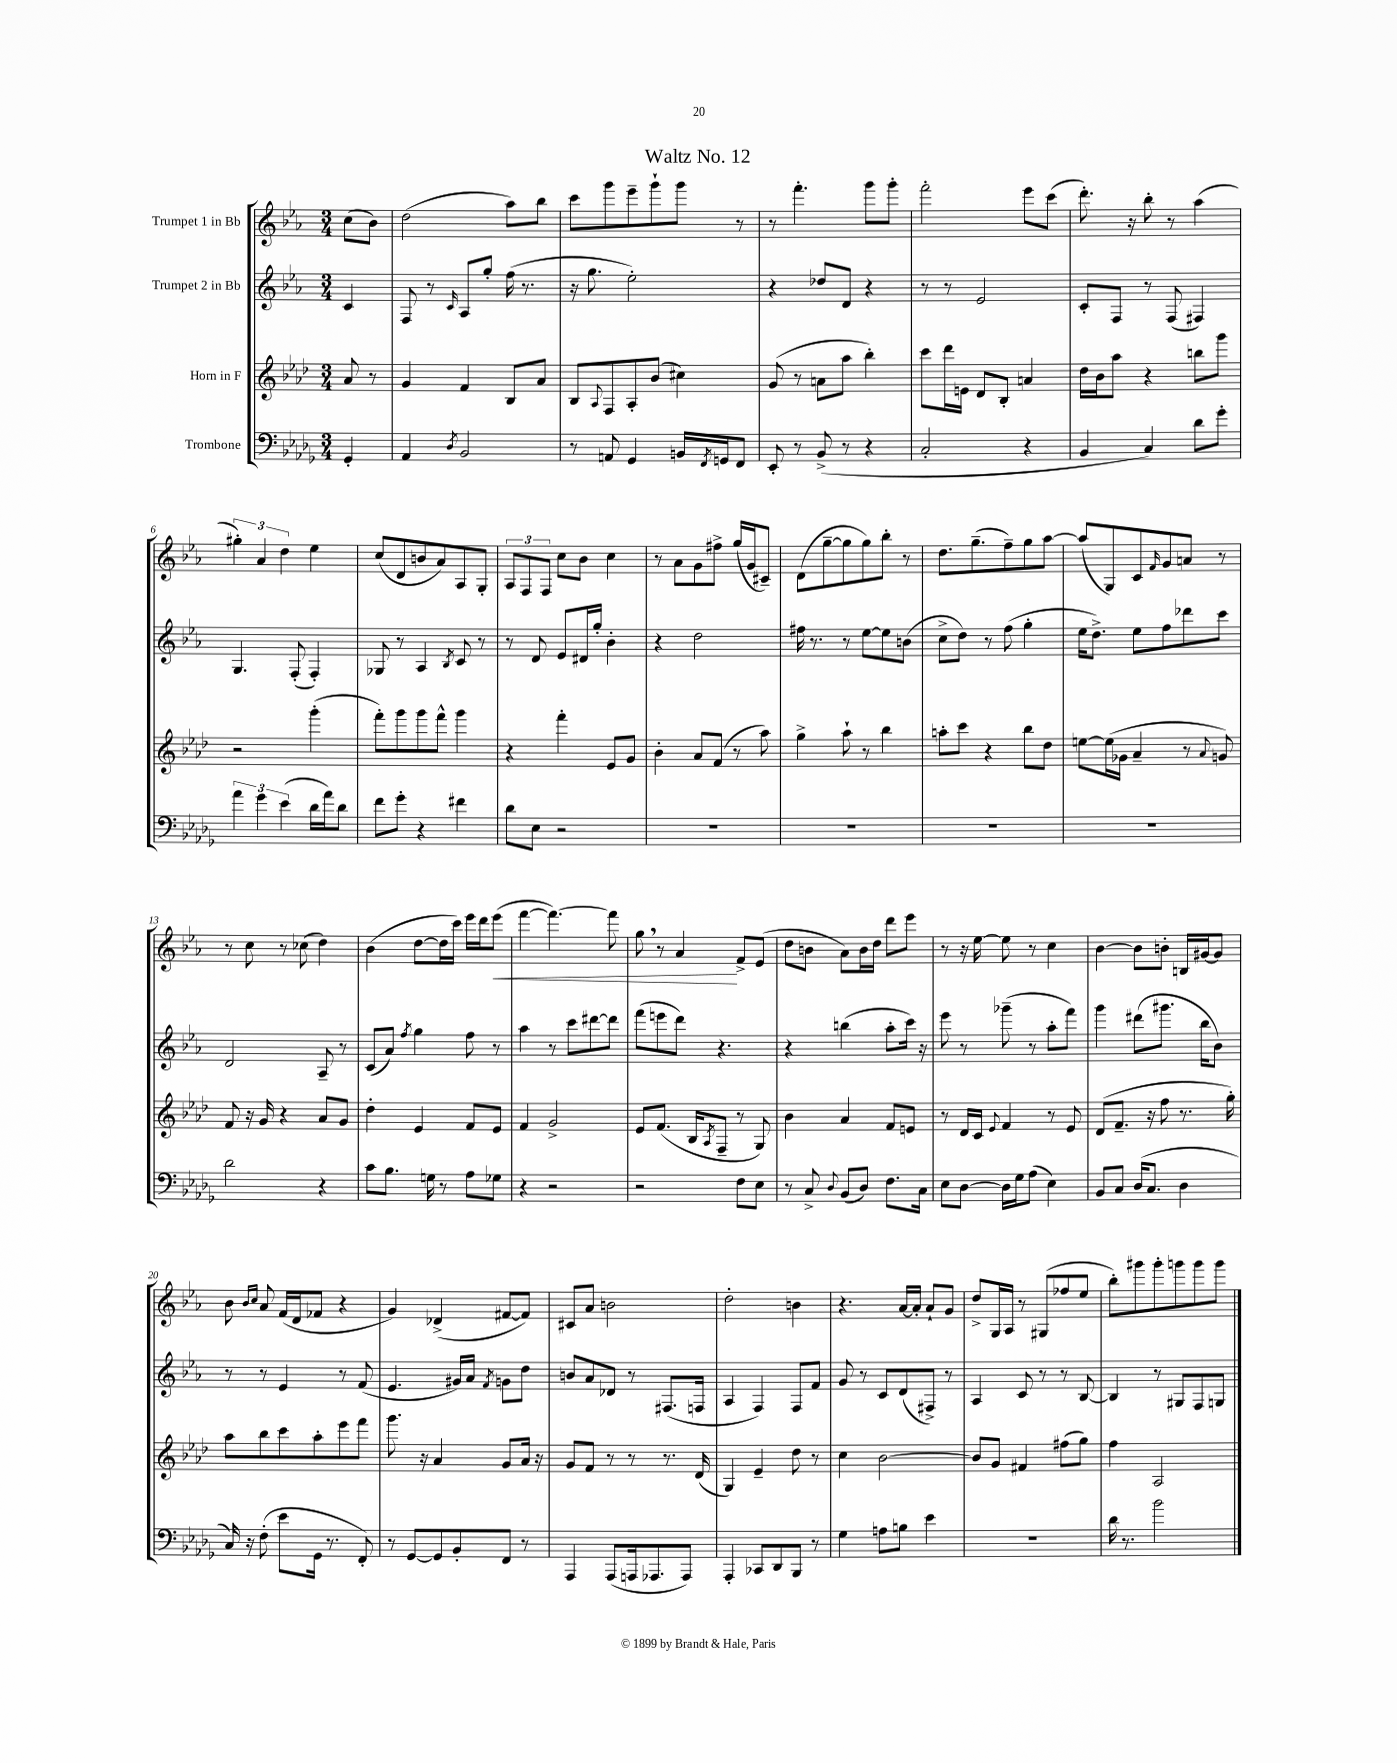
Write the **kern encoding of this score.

**kern	**kern	**kern	**kern	**dynam
*part4	*part3	*part2	*part1	*part1
*staff4	*staff3	*staff2	*staff1	*staff1
*I"Trombone	*I"Horn in F	*I"Trumpet 2 in Bb	*I"Trumpet 1 in Bb	*
*clefF4	*clefG2	*clefG2	*clefG2	*
*k[b-e-a-d-g-]	*k[b-e-a-d-]	*k[b-e-a-]	*k[b-e-a-]	*
*M3/4	*M3/4	*M3/4	*M3/4	*
=	=	=	=	=
4GG-'/	8a-/	4c/	(8cc\L	.
.	8r	.	8b-\J)	.
=1	=1	=1	=1	=1
4AA-/	4g/	8F/	(2dd\	.
.	.	8r	.	.
8qD-/	.	16qqc/	.	.
2BB-/	4f/	8A-/L	.	.
.	.	8gg'/J	.	.
.	8B-/L	(16ff\	8aa-\L)	.
.	.	8.r	.	.
.	8a-/J	.	8bb-\J	.
=2	=2	=2	=2	=2
8r	8B-/L	16r	8ccc\L	.
.	.	8.gg\	.	.
.	8qqA-/	.	.	.
8AAn/	8F/	.	8ggg\	.
4GG-/	8A-'/	2ee-'\)	8eee-~\	.
.	(8b-/J	.	8ggg`\	.
16BBn/LL	4cc#X\)	.	8ggg\J	.
8qFF/	.	.	.	.
16GGn/J	.	.	.	.
8FF/J	.	.	8r	.
=3	=3	=3	=3	=3
8EE-'/	(8g/	4r	8r	.
8r	8r	.	4.fff'\	.
(8BB-^/	8an\L	8dd-X/L	.	.
8r	8aa-\J	8d/J	.	.
4r	4bb-'\)	4r	8ggg\L	.
.	.	.	8ggg'\J	.
=4	=4	=4	=4	=4
2C'/	8ccc\L	8r	2fff'\	.
.	16ddd-\L	8r	.	.
.	16en\JJ	.	.	.
.	8d-/L	2e-/	.	.
.	8B-'/J	.	.	.
4r	4an/	.	8eee-\L	.
.	.	.	(8ccc\J	.
=5	=5	=5	=5	=5
4BB-/	16dd-\LL	8c'/L	8.ddd'\)	.
.	16b-\J	.	.	.
.	8aa-\J	8F/J	.	.
.	.	.	16r	.
4C/)	4r	8r	8bb-'\	.
.	.	(8F/	8r	.
8d-\L	8bbn\L	4F#X/)	(4aa-\	.
8g-'\J	8ggg\J	.	.	.
!!LO:LB:g=z
=6	=6	=6	=6	=6
6a-\	2r	4.G/	6gg#X'\)	.
6g-\	.	.	6a-/	.
(6e-\	.	.	6dd\	.
.	.	(8F'/	.	.
16d-\LL	(4ggg'\	4F'/)	4ee-\	.
16a-\J)	.	.	.	.
8d-\J	.	.	.	.
=7	=7	=7	=7	=7
8f\L	8fff'\L)	8G-X/	(8cc/L	.
8g-'\J	8ggg\	8r	8d/	.
4r	8ggg\	4A-/	8bn/	.
.	8fff^^\J	.	8a-/)	.
.	.	8qB-/	.	.
4f#X\	4ggg\	8c/	8A-/	.
.	.	8r	8G'/J	.
=8	=8	=8	=8	=8
8d-\L	4r	8r	12A-/L	.
.	.	.	12F/	.
8E-\J	.	8d/	.	.
.	.	.	12F/J	.
2r	4fff'\	8e-/L	8cc\L	.
.	.	16d#X/L	8b-\J	.
.	.	16gg'/JJ	.	.
.	8e-/L	4b-'\	4cc\	.
.	8g/J	.	.	.
=9	=9	=9	=9	=9
2.r	4b-'\	4r	8r	.
.	.	.	8a-\L	.
.	8a-/L	2dd\	8g\	.
.	(8f/J	.	8ff#X^\J	.
.	8r	.	(16gg/LL	.
.	.	.	16g/J	.
.	8aa-\)	.	8c#X~/J)	.
=10	=10	=10	=10	=10
2.r	4gg^\	16ff#X\	(8d\L	.
.	.	8.r	.	.
.	.	.	[8gg~\	.
.	8aa-`\	8r	8gg\]	.
.	8r	[8ee-\L	8gg\)	.
.	4bb-\	8ee-\]	8bb-'\J	.
.	.	(8bn\J	8r	.
=11	=11	=11	=11	=11
2.r	8aan'\L	8cc^\L	8.dd\L	.
.	8ccc\J	8dd\J)	.	.
.	.	.	(8.gg~\	.
.	4r	8r	.	.
.	.	(8ff\	8ff~\)	.
.	8bb-\L	4gg'\	8gg\	.
.	8dd-\J	.	[8aa-\J	.
=12	=12	=12	=12	=12
2.r	[8een\L	16ee-\KL	(8aa-/L]	.
.	.	8.dd^\J)	.	.
.	(16ee\L]	.	8G/)	.
.	16g-X\JJ	.	.	.
.	4a-~/	8ee-\L	8c/	.
.	.	.	16qqf/	.
.	.	8ff\	8g/	.
.	8r	8ddd-X\	8an/J	.
.	8qqa-/	.	.	.
.	8gn/)	8ccc\J	8r	.
!!LO:LB:g=z
=13	=13	=13	=13	=13
2d-\	8f/	2d/	8r	.
.	16r	.	8cc\	.
.	16g/	.	.	.
.	4r	.	8r	.
.	.	.	(8cc-X\	.
4r	8a-/L	8A-~/	4dd\)	.
.	8g/J	8r	.	.
=14	=14	=14	=14	=14
8c\L	4dd-'\	(8c/L	(4b-\	.
8.B-\J	.	8a-/J)	.	.
.	.	8qff/	.	.
.	4e-/	4gg\	[8dd\L	.
16Gn\	.	.	.	.
8r	.	.	16dd\L]	.
.	.	.	16ccc\JJ)	.
8A-\L	8f/L	8ff\	16eee-\LL	.
.	.	.	16ddd\J	.
!	!	!	!	!LO:HP:b
8G-X\J	8e-/J	8r	(8eee-\J	<
=15	=15	=15	=15	=15
4r	4f/	4aa-\	[4fff\	.
2r	2g^/	8r	4.fff\_)	.
.	.	8ccc\L	.	.
.	.	[8ddd#X\	.	.
.	.	8ddd#\J]	8fff\]	.
=16	=16	=16	=16	=16
2r	8e-/L	(8fff\L	8gg,\	.
.	(8.f/J	8eeen\	8r	.
.	.	8ddd\J)	4a-/	.
.	16B-/KL	.	.	.
.	8qA-/	.	.	.
.	8F~/J	4.r	.	.
8F\L	8r	.	8f^/L	[
8E-\J	8G/)	.	(8e-/J	.
=17	=17	=17	=17	=17
8r	4b-\	4r	8dd\L	.
8C^/	.	.	8bn\J	.
8qqD-/	.	.	.	.
(8BB-/L	4a-/	(4bbn\	8a-\L)	.
8D-/J)	.	.	16b\L	.
.	.	.	16dd\JJ	.
8.F\L	8f/L	8aa-'\L	8ddd\L	.
.	8en/J	16ccc\Jk)	8eee-\J	.
16C\Jk	.	16r	.	.
=18	=18	=18	=18	=18
8E-\L	8r	8eee-\	8r	.
[8D-\J	16d-/LL	8r	16r	.
.	16c/JJ	.	[16ee-\	.
.	8qqe-/	.	.	.
16D-\LL]	4f/	(8ggg-X~\	8ee-\]	.
16G-\J	.	.	.	.
(8A-\J	.	8r	8r	.
4E-\)	8r	8aa-'\L	4cc\	.
.	8e-/	8fff\J)	.	.
=19	=19	=19	=19	=19
8BB-/L	(8d-/L	4ggg\	[4b-\	.
8C/J	8.f~/J	.	.	.
(16D-/KL	.	(8ddd#X\L	8b-\L]	.
8.C/J	16r	.	.	.
.	8ff\	8.ggg#X\J	8bn'\J	.
4D-\	8.r	.	16Bn/LL	.
.	.	16bb-\KL	[16g#X/J	.
.	.	8b-\J)	8g#/J]	.
.	16gg'\)	.	.	.
!!LO:LB:g=z
=20	=20	=20	=20	=20
16C/)	8aa-\L	8r	8b-\	.
16r	.	.	.	.
.	.	.	16qqb-/LL	.
.	.	.	16qqcc/JJ	.
(8F'\	8bb-\	8r	8a-/	.
8e-\L	8ccc\	4e-/	(16f/LL	.
.	.	.	16d/J	.
16GG-\Jk	8aa-'\	.	8f-X/J	.
8.r	.	.	.	.
.	8eee-\	8r	4r	.
8FF'/)	8fff\J	(8f/	.	.
=21	=21	=21	=21	=21
8r	8.ggg\	4.e-/	4g/)	.
[8GG-/L	.	.	.	.
.	16r	.	.	.
8GG-/]	4a-/	.	(4d-X^/	.
8BB-'/	.	16g#X/LL)	.	.
.	.	16a-/JJ	.	.
.	.	8qf/	.	.
8FF/J	8g/L	8gn\L	[8f#X/L	.
8r	16a-/Jk	8dd\J	8f#/J])	.
.	16r	.	.	.
=22	=22	=22	=22	=22
4AAA-/	8g/L	8bn/L	8c#X/L	.
.	8f/J	8a-/	8a-/J	.
(8AAA-/L	8r	8d-X/J	2bn\	.
16AAAn/k	8r	8r	.	.
8.AAA-X/	.	.	.	.
.	8.r	(8.F#X/L	.	.
8AAA-/J)	.	.	.	.
.	(16d-/	16Fn/Jk	.	.
=23	=23	=23	=23	=23
4AAA-'/	4G/)	4A-/	2dd'\	.
8CC-X/L	4e-~/	4F/)	.	.
8DD-/	.	.	.	.
8BBB-/J	8dd-\	8F/L	4bn\	.
8r	8r	8f/J	.	.
=24	=24	=24	=24	=24
4G-\	4cc\	8g/	4.r	.
.	.	8r	.	.
8An\L	[2b-\	8c/L	.	.
8Bn\J	.	(8d/	[16a-/LL	.
.	.	.	16a-'/JJ]	.
4e-\	.	8F#X^/J)	8a-`/L	.
.	.	8r	8g/J	.
=25	=25	=25	=25	=25
2.r	8b-/L]	4A-/	8dd^/L	.
.	8g/J	.	16G/L	.
.	.	.	16A-/JJ	.
.	4f#X/	8c/	8r	.
.	.	8r	(8G#X/L	.
.	(8ff#X\L	8r	8ff-X/	.
.	8gg\J)	[8B-/	8ee-/J	.
=26	=26	=26	=26	=26
16d-\	4ff\	4B-/]	8bb-'\L)	.
8.r	.	.	.	.
.	.	.	8ggg#X\	.
2b-\	2A-/	8r	8ggg#'\	.
.	.	8G#X/L	8gggn\	.
.	.	8F/	8ggg\	.
.	.	8Gn/J	8ggg\J	.
==	==	==	==	==
*-	*-	*-	*-	*-
